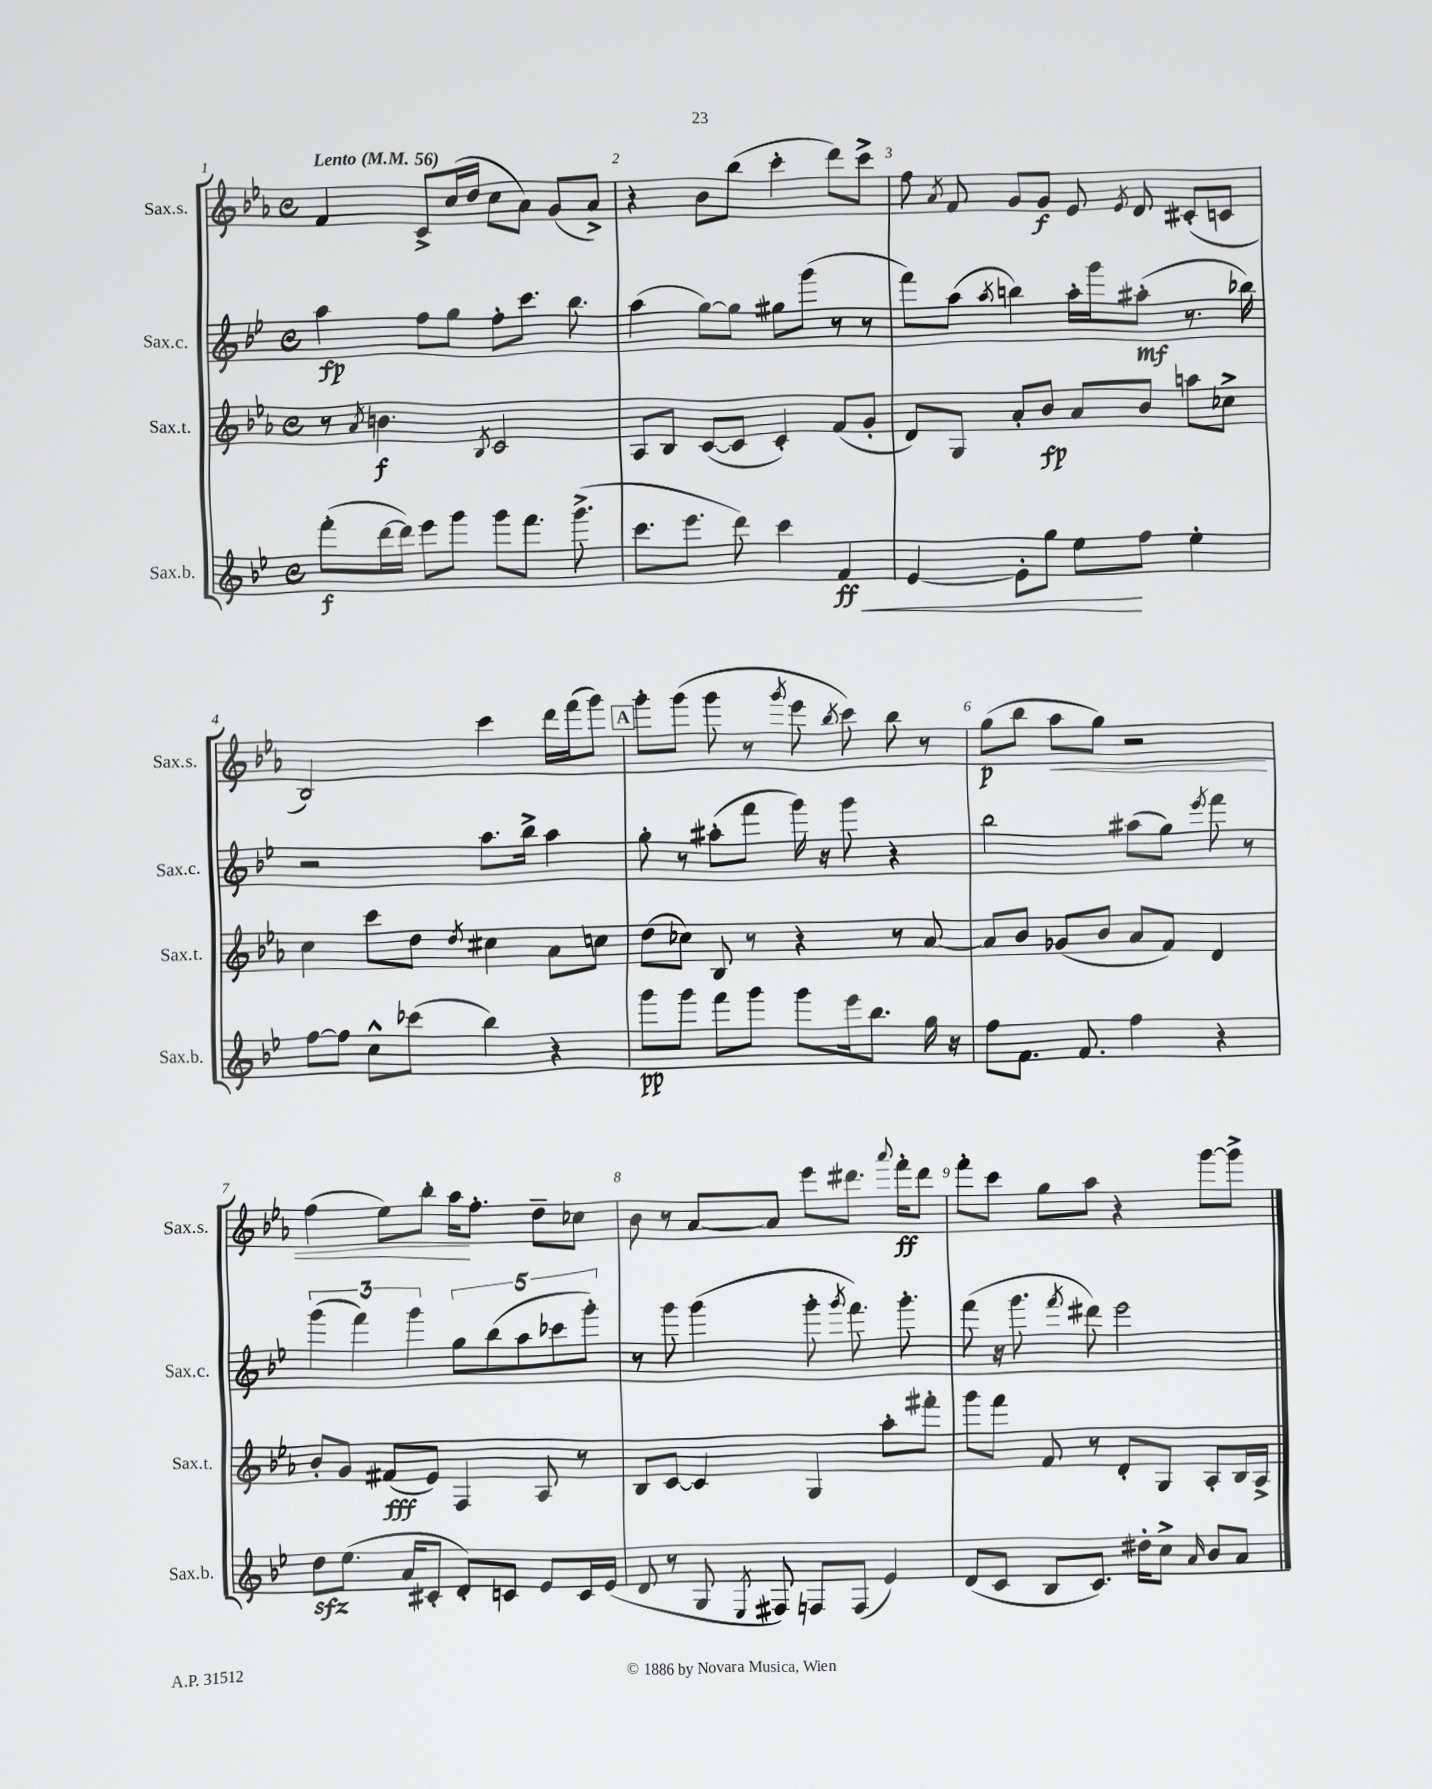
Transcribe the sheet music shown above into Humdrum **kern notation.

**kern	**kern	**kern	**kern
*staff4	*staff3	*staff2	*staff1
*clefG2	*clefG2	*clefG2	*clefG2
*k[b-e-]	*k[b-e-a-]	*k[b-e-]	*k[b-e-a-]
*M4/4	*M4/4	*M4/4	*M4/4
*met(c)	*met(c)	*met(c)	*met(c)
*MM56	*MM56	*MM56	*MM56
(8fff'\L	8r	4aa\	4f/
.	8qa-/	.	.
[16ddd\L	4.b\	.	.
16ddd\]JJ)	.	.	.
8eee-\L	.	8ff\L	8c^/L
8ggg\J	.	8gg\J	(16cc/L
.	.	.	16dd/JJ
.	8qB-/	.	.
8ggg\L	2c/	8ff'\L	8cc\L
8.fff\J	.	8.ccc\J	8a-\J)
.	.	.	(8g/L
(8.ggg^\	.	8.bb-\	.
.	.	.	8a-^/J)
=	=	=	=
8.ccc\L	8A-/L	(4aa\	4r
.	8B-/J	.	.
8.eee-\J	.	.	.
.	([8c/L	[8gg\L)	8b-\L
8ddd\)	8c/]J	8gg\]J	(8bb-\J
4ccc\	4c'/)	8gg#\L	4ccc'\
.	.	(8ggg\J	.
4f/	(8f/L	8r	8ddd\L)
.	8g'/J	8r	8ccc^\J
=	=	=	=
[4e-/	8d/L)	8fff\L)	8ff\
.	.	.	8qa-/
.	8G/J	(8aa\J	8f/
.	.	8qaa/	.
8e-'\]L	8a-'/L	4bb\)	8g/L
8gg\J	8b-/J	.	8g/J
8ee-\L	8a-/L	16aa'\LL	8e-/
.	.	16ggg\J	.
.	.	.	8qe-/
8ff\J	8b-/J	(8aa#'\J	8d/
4ee-'\	8aa\L	8.r	(8c#'/L
.	8cc-^\J	.	8c/J
.	.	16bb-\)	.
=	=	=	=
[8ff\L	4cc\	2r	2B-/)
8ff\]J	.	.	.
8cc^^\L	8ccc\L	.	.
(8ccc-\J	8dd\J	.	.
.	8qdd/	.	.
4bb-\)	4cc#\	8.aa\L	4ccc\
.	.	16bb-^\Jk	.
4r	8a-\L	4aa\	16ddd\LL
.	.	.	(16fff\J
.	8cc\J	.	8ggg\J)
=	=	=	=
8ggg\L	(8dd\L	8gg'\	8ggg'\L
8ggg\J	8cc-\J)	8r	(8ggg\J
8fff\L	8B-/	(8aa#'\L	8ggg\
8ggg\J	8r	8fff\J	8r
.	.	.	8qggg/
8ggg\L	4r	16ggg\)	8eee-\
.	.	16r	.
.	.	.	8qbb-/
16eee-\k	.	8ggg\	8ccc\)
8.bb-\J	.	.	.
.	8r	4r	8bb-\
16gg\	[8a-/	.	8r
16r	.	.	.
=	=	=	=
8ff\L	8a-/]L	2bb-\	(8gg\L
8.f\J	8b-/J	.	8bb-\J
.	(8g-/L	.	8aa-\L
8.f/	.	.	.
.	8b-/J	.	8gg\J)
4ff\	8a-/L	(8aa#\L	2r
.	8f/J)	8gg\J)	.
.	.	8qeee-/	.
4r	4d/	8fff\	.
.	.	8r	.
=	=	=	=
8dd\L	8b-'/L	(6ggg\	(4ff\
(8.ee-\J	8g/J	.	.
.	.	6fff\)	.
.	(8f#/L	.	8ee-\L)
16a/LK	.	.	.
.	.	6ggg\	.
8c#'/J	8e-/J)	.	8bb-'\J
8d'/L)	4F/	10gg\L	16aa-\LK
.	.	.	8.ff'\J
.	.	(10bb-\	.
8c/J	.	.	.
.	.	10aa\	.
8e-/L	8A-/	.	8dd~\L
.	.	10ccc-\	.
16c/L	8r	.	8cc-\J
.	.	10ggg'\J)	.
(16e-/JJ	.	.	.
=	=	=	=
8d/	8B-/L	8r	8b-\
8r	[8c/J	8ggg\	8r
8G/	4c/]	(4ggg\	[8a-/L
8qE-/	.	.	.
8F#/)	.	.	8a-/]J
8F/L	4G/	8ggg'\	8eee-\L
.	.	8qggg/	.
(8F/J	.	8.fff\)	8.ddd#\J
4e-/)	8aa-'\L	.	.
.	.	.	8qqaaa-/
.	.	8.ggg'\	16fff'\LK
.	8fff#'\J	.	8ddd#\J
=	=	=	=
(8d/L	8ggg\L	(8fff\	8fff'\L
8c/J	8fff\J	16r	8ccc\J
.	.	8.ggg\	.
8B-/L	8f/	.	8gg\L
.	.	8qfff/	.
8.c/J)	8r	8ddd#\)	8aa-\J
.	8d'/L	2eee-\	4r
16dd#'\LK	.	.	.
8cc^\J	8G/J	.	.
16qqa/	.	.	.
8b-/L	8A-'/L	.	[8ggg\L
8a/J	16B-/L	.	8ggg^\]J
.	16A-^/JJ	.	.
==	==	==	==
*-	*-	*-	*-
